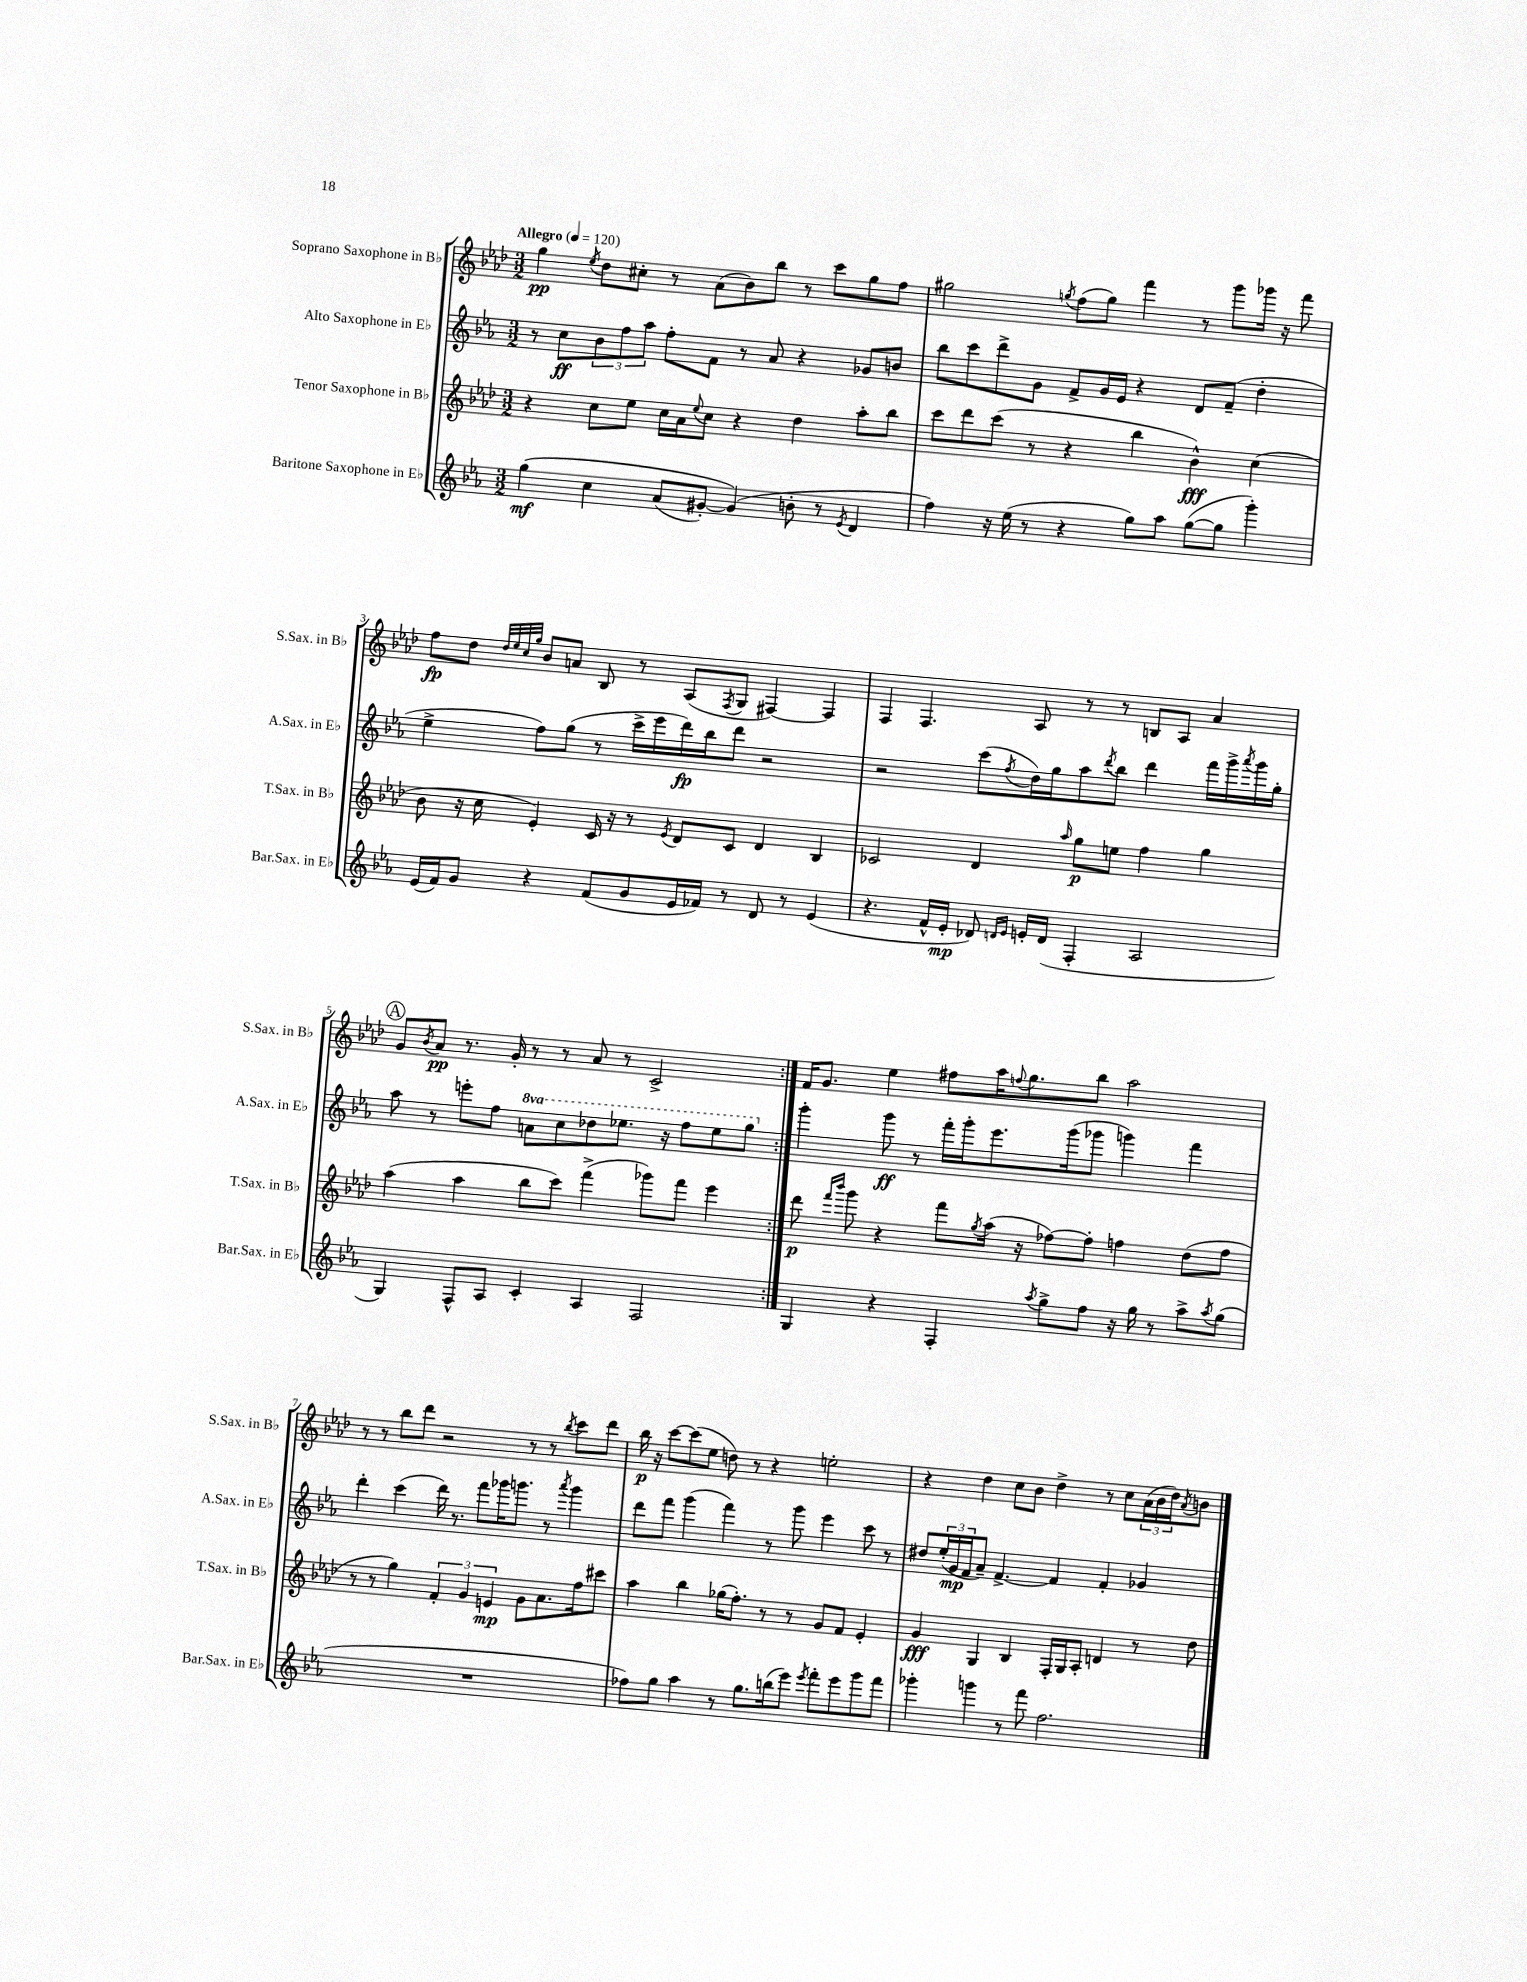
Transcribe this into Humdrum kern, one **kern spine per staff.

**kern	**dynam	**kern	**dynam	**kern	**dynam	**kern	**dynam
*part4	*part4	*part3	*part3	*part2	*part2	*part1	*part1
*staff4	*staff4	*staff3	*staff3	*staff2	*staff2	*staff1	*staff1
*I"Baritone Saxophone in E♭	*	*I"Tenor Saxophone in B♭	*	*I"Alto Saxophone in E♭	*	*I"Soprano Saxophone in B♭	*
*I'Bar.Sax. in E♭	*	*I'T.Sax. in B♭	*	*I'A.Sax. in E♭	*	*I'S.Sax. in B♭	*
*clefG2	*	*clefG2	*	*clefG2	*	*clefG2	*
*k[b-e-a-]	*	*k[b-e-a-d-]	*	*k[b-e-a-]	*	*k[b-e-a-d-]	*
*M3/2	*	*M3/2	*	*M3/2	*	*M3/2	*
*MM120	*	*MM120	*	*MM120	*	*MM120	*
=1	=1	=1	=1	=1	=1	=1	=1
!	!	!	!	!	!	!LO:TX:a:B:t=Allegro	!
(4gg\	mf	4r	.	8r	.	4gg\	pp
.	.	.	.	8cc\L	ff	.	.
.	.	.	.	.	.	8qee-/	.
4cc\	.	8cc\L	.	12b-\	.	8dd-\L	.
.	.	.	.	12ff\	.	.	.
.	.	8ee-\J	.	.	.	8cc#X'\J	.
.	.	.	.	12aa-\J	.	.	.
(8a-/L	.	16cc\LL	.	8ff'\L	.	8r	.
.	.	16a-\J	.	.	.	.	.
.	.	8qqee-/	.	.	.	.	.
[8g#X'/J)	.	8cc\J	.	8f\J	.	(8a-\L	.
(4g#/])	.	4r	.	8r	.	8b-\)	.
.	.	.	.	8a-/	.	8bb-\J	.
8bn'\	.	4dd-\	.	4r	.	8r	.
8r	.	.	.	.	.	8ccc\L	.
8qe-/	.	.	.	.	.	.	.
4d/	.	8aa-'\L	.	8g-X/L	.	8gg\	.
.	.	8bb-\J	.	8bn/J	.	8ff\J	.
=2	=2	=2	=2	=2	=2	=2	=2
4ff\)	.	8ccc\L	.	8bb-\L	.	2gg#X\	.
.	.	8ddd-\	.	8ccc\	.	.	.
16r	.	(8ccc\J	.	8ddd^\	.	.	.
(16ee-\	.	.	.	.	.	.	.
8r	.	8r	.	8g\J	.	.	.
.	.	.	.	.	.	8qggn/	.
4r	.	4r	.	8f^/L	.	(8ff\L	.
.	.	.	.	16g/L	.	8gg\J)	.
.	.	.	.	16e-/JJ	.	.	.
8gg\L)	.	4bb-\	.	4r	.	4fff\	.
8aa-\J	.	.	.	.	.	.	.
([8gg\L	.	4b-^^\)	fff	8d/L	.	8r	.
8gg\J]	.	.	.	(8f~/J	.	8ggg\L	.
4ggg'\)	.	(4cc\	.	4dd'\	.	16ggg-X\Jk	.
.	.	.	.	.	.	16r	.
.	.	.	.	.	.	8fff\	.
!!LO:LB:g=z
=3	=3	=3	=3	=3	=3	=3	=3
(16e-/LL	.	8b-\	.	4ee-^\	.	8ff\L	fp
16f/J)	.	.	.	.	.	.	.
8g/J	.	16r	.	.	.	8dd-\J	.
.	.	16cc\	.	.	.	.	.
.	.	.	.	.	.	32qqdd-/LLL	.
.	.	.	.	.	.	32qqee-/	.
.	.	.	.	.	.	32qqcc/	.
.	.	.	.	.	.	32qqgg/JJJ	.
4r	.	4e-'/)	.	8ff\L)	.	8b-/L	.
.	.	.	.	(8gg\J	.	8an/J	.
(8f/L	.	16c/	.	8r	.	8B-/	.
.	.	16r	.	.	.	.	.
8g/	.	8r	.	16ccc^\LL	.	8r	.
.	.	.	.	16eee-\	.	.	.
.	.	8qe-/	.	.	.	.	.
16e-/L	.	8d-/L	.	16ddd\)	fp	(8A-/L	.
16f-X/JJ)	.	.	.	16bb-\J	.	.	.
.	.	.	.	.	.	8qF/	.
8r	.	8c/J	.	8ddd\J	.	8G/J	.
8d/	.	4d-/	.	2r	.	[4F#X/)	.
8r	.	.	.	.	.	.	.
(4e-/	.	4B-/	.	.	.	4F#/]	.
=4	=4	=4	=4	=4	=4	=4	=4
4.r	.	2c-X/	.	2r	.	4F/	.
.	.	.	.	.	.	4.F/	.
16f^^/LL	.	.	.	.	.	.	.
16e-'/JJ	mp	.	.	.	.	.	.
8d-X/)	.	4d-/	.	(8ccc\L	.	.	.
16qqdn/LL	.	.	.	.	.	.	.
16qqe-/JJ	.	.	.	8qff/	.	.	.
16en'/LL	.	.	.	16dd\L)	.	8A-/	.
(16d/JJ	.	.	.	16gg\J	.	.	.
.	.	16qqaa-/	.	.	.	.	.
4F'/	.	8gg\L	p	8aa-\	.	8r	.
.	.	.	.	8qddd/	.	.	.
.	.	8een\J	.	8bb-\J	.	8r	.
2A-/	.	4ff\	.	4ddd\	.	8Bn/L	.
.	.	.	.	.	.	8A-/J	.
.	.	4gg\	.	16fff\LL	.	4a-/	.
.	.	.	.	16ggg^\	.	.	.
.	.	.	.	8qaaa-/	.	.	.
.	.	.	.	16ggg\	.	.	.
.	.	.	.	16gg'\JJ	.	.	.
!!LO:LB:g=z
!!LO:REH:place=s1:t=A
=5	=5	=5	=5	=5	=5	=5	=5
4G/)	.	(4aa-\	.	8aa-\	.	8g/L	.
.	.	.	.	.	.	8qb-/	.
.	.	.	.	8r	.	8a-/J	pp
8F^^/L	.	4aa-\	.	8eeen'\L	.	8.r	.
8A-/J	.	.	.	8ff\J	.	.	.
.	.	.	.	.	.	16g'/	.
*	*	*	*	*8va	*	*	*
4c'/	.	8bb-\L	.	8aan\L	.	8r	.
.	.	8ccc\J)	.	8ccc\	.	8r	.
4A-/	.	(4fff^\	.	8ddd-X\	.	8a-/	.
.	.	.	.	8.eee-X\J	.	8r	.
2F/	.	8ggg-X\L)	.	.	.	2c^/	.
.	.	.	.	16r	.	.	.
.	.	8fff\J	.	8fff\L	.	.	.
.	.	4eee-\	.	8eee-\	.	.	.
.	.	.	.	8ggg\J	.	.	.
=6:|!	=6:|!	=6:|!	=6:|!	=6:|!	=6:|!	=6:|!	=6:|!
*	*	*	*	*X8va	*	*	*
4G/	.	8ddd-\	p	4ggg'\	.	16f/KL	.
.	.	.	.	.	.	8.g/J	.
.	.	16qqfff/LL	.	.	.	.	.
.	.	16qqbbb-/JJ	.	.	.	.	.
.	.	8ggg\	.	.	.	.	.
4r	.	4r	.	8ggg\	ff	4ee-\	.
.	.	.	.	8r	.	.	.
4F'/	.	8fff\L	.	16fff'\LL	.	8ff#X\L	.
.	.	.	.	16ggg'\J	.	.	.
.	.	8qgg/	.	.	.	.	.
.	.	(16aa-\Jk	.	8.eee-\	.	16aa-\K	.
.	.	.	.	.	.	8qqffn/	.
.	.	16r	.	.	.	8.gg\	.
8qaa-/	.	.	.	.	.	.	.
8gg^\L	.	[8ff-X\L)	.	.	.	.	.
.	.	.	.	(16ggg\k	.	.	.
8ff\J	.	8ff-'\J]	.	8ggg-X\J	.	8bb-\J	.
16r	.	4ffn\	.	4gggn\)	.	2aa-\	.
16gg\	.	.	.	.	.	.	.
8r	.	.	.	.	.	.	.
8aa-^\L	.	(8dd-\L	.	4fff\	.	.	.
8qaa-/	.	.	.	.	.	.	.
(8gg\J	.	8ff\J	.	.	.	.	.
!!LO:LB:g=z
=7	=7	=7	=7	=7	=7	=7	=7
1.r	.	8r	.	4ddd'\	.	8r	.
.	.	8r	.	.	.	8r	.
.	.	4gg\)	.	(4ccc\	.	8bb-\L	.
.	.	.	.	.	.	8ddd-\J	.
.	.	6f'/	.	16ddd\)	.	2r	.
.	.	.	.	8.r	.	.	.
.	.	6g/	.	.	.	.	.
.	.	.	.	8fff\L	.	.	.
.	.	6en/	mp	.	.	.	.
.	.	.	.	16ggg-X\K	.	.	.
.	.	.	.	8.gggn\J	.	.	.
.	.	8g\L	.	.	.	8r	.
.	.	8.a-\	.	8r	.	8r	.
.	.	.	.	8qaaa-/	.	8qbb-/	.
.	.	.	.	4ggg\	.	8ccc\L	.
.	.	16ff\k	.	.	.	.	.
.	.	8ccc#X\J	.	.	.	8ddd-\J	.
=8	=8	=8	=8	=8	=8	=8	=8
8ff-X\L)	.	4aa-\	.	8ddd\L	.	16bb-\	p
.	.	.	.	.	.	16r	.
8gg\J	.	.	.	8fff\J	.	[8ccc\L	.
4aa-\	.	4bb-\	.	(4ggg\	.	(8ccc\]	.
.	.	.	.	.	.	8ee-\J	.
8r	.	(16gg-X\KL	.	4fff\)	.	8ddn\)	.
.	.	8.ff'\J)	.	.	.	.	.
8.gg\L	.	.	.	.	.	8r	.
.	.	8r	.	8r	.	4r	.
(16bbn\k	.	.	.	.	.	.	.
8eee-\J)	.	8r	.	8ggg\	.	.	.
8qeee-/	.	.	.	.	.	.	.
8fff'\L	.	8g/L	.	4eee-\	.	2een'\	.
8eee-\	.	8f/J	.	.	.	.	.
8ggg\	.	4e-'/	.	8ccc\	.	.	.
8fff\J	.	.	.	8r	.	.	.
=9	=9	=9	=9	=9	=9	=9	=9
4ggg-X'\	.	4g/	fff	8dd#X/L	.	4r	.
.	.	.	.	(24ee-'/L	.	.	.
.	.	.	.	24g/	mp	.	.
.	.	.	.	24f/J	.	.	.
4gggn\	.	4G/	.	8a-~/J)	.	4dd-\	.
.	.	.	.	[4.f^/	.	.	.
8r	.	4B-/	.	.	.	8cc\L	.
8fff\	.	.	.	.	.	8b-\J	.
2.ff\	.	16F'/LL	.	4f/]	.	4dd-^\	.
.	.	16G/J	.	.	.	.	.
.	.	8A-'/J	.	.	.	.	.
.	.	4dn/	.	4f'/	.	8r	.
.	.	.	.	.	.	8cc\L	.
.	.	8r	.	4g-X/	.	(24a-\L	.
.	.	.	.	.	.	24b-\	.
.	.	.	.	.	.	24dd-\J)	.
.	.	.	.	.	.	8qa-/	.
.	.	8dd-\	.	.	.	8bn\J	.
==	==	==	==	==	==	==	==
*-	*-	*-	*-	*-	*-	*-	*-
